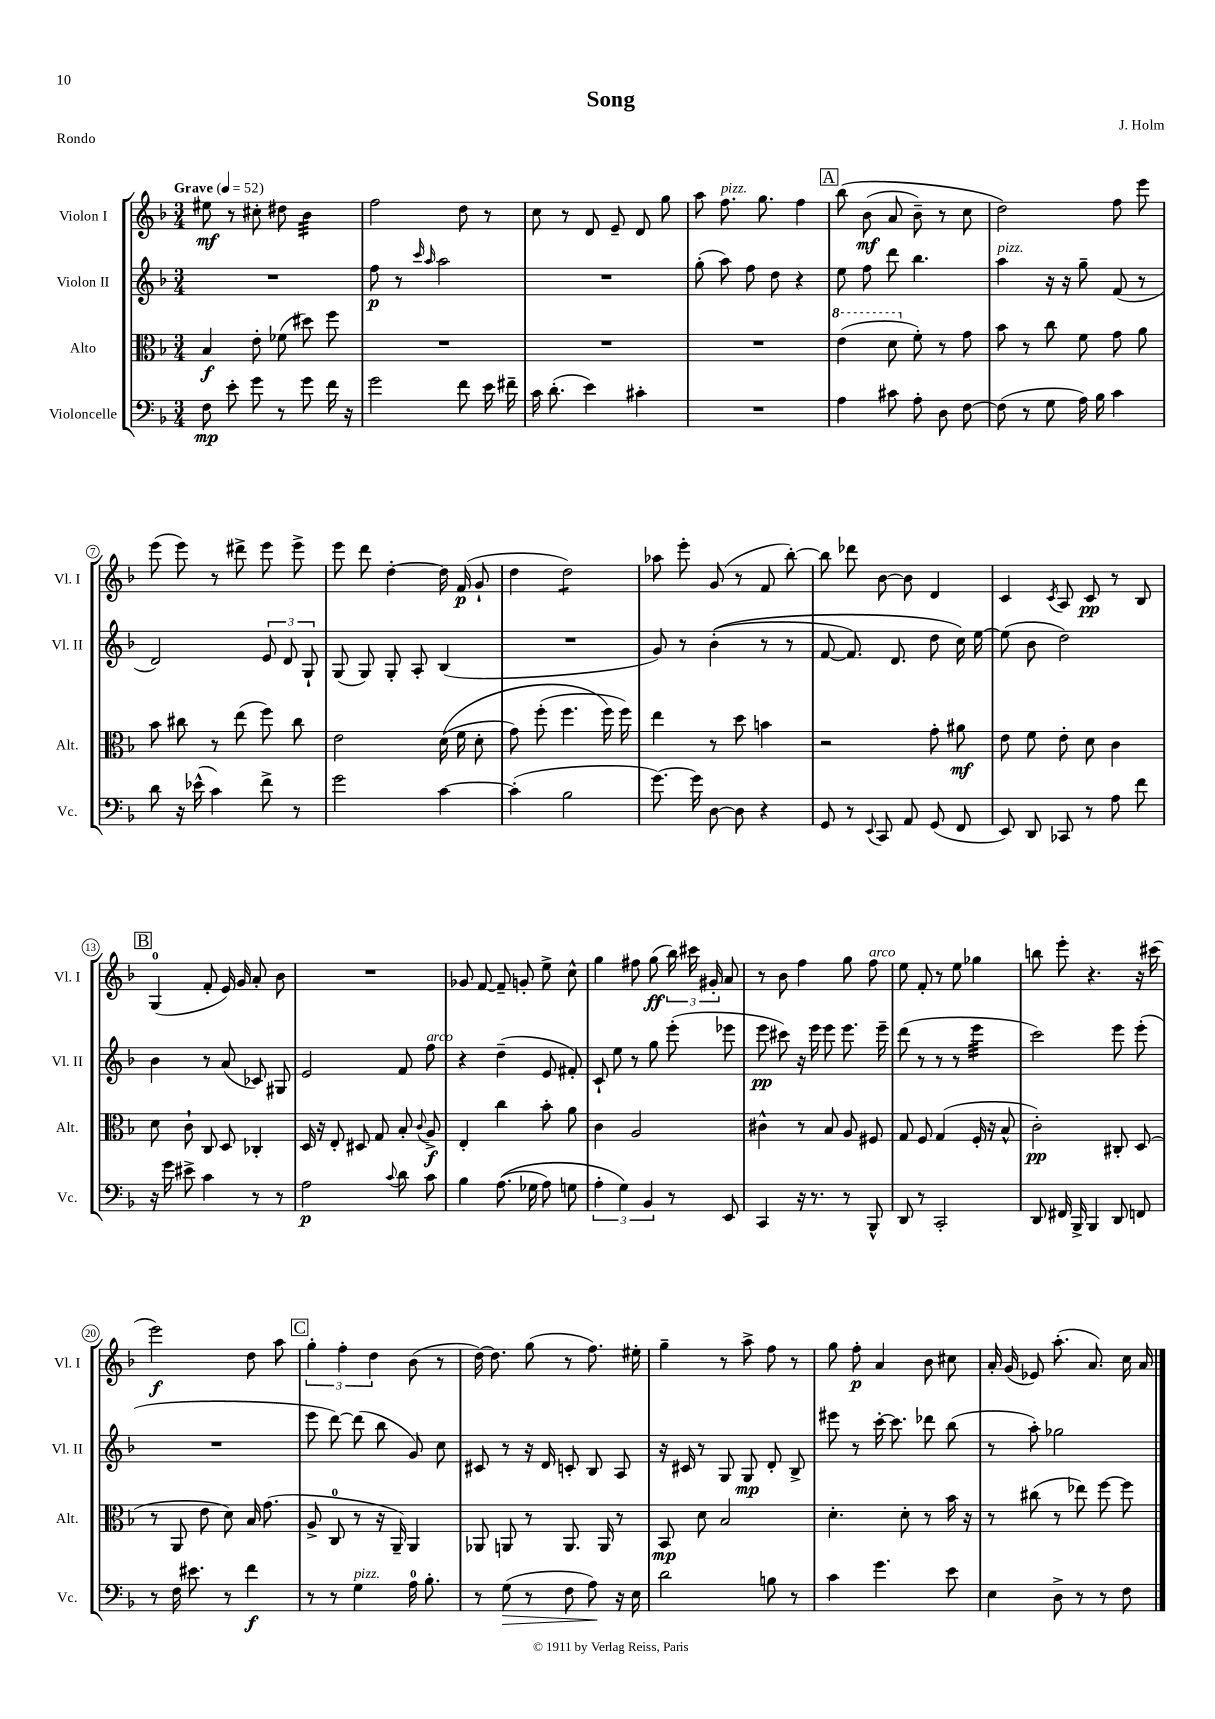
\header { title = "Song" composer = "J. Holm" piece = "Rondo" }
<<
\new StaffGroup <<
\new Staff = "s0" \with { instrumentName = "Violon I" shortInstrumentName = "Vl. I" } {
    \clef treble \key f \major \numericTimeSignature \time 3/4 \tempo "Grave" 4 = 52
    \autoBeamOff eis''8\mf r8 cis''8-. dis''8 bes'4:32 |
    f''2 d''8 r8 |
    c''8 r8 d'8 e'8-- d'8 g''8 |
    a''8 f''8.^\markup { \italic "pizz." } g''8. f''4 |
    \mark \markup { \box "A" } bes''8\( bes'8\mf( a'8 bes'8--) r8 c''8 |
    d''2\) f''8 e'''8 |
    e'''8( e'''8) r8 dis'''8-> e'''8 e'''8-> |
    e'''8 d'''8 d''4~-. d''16 f'16\p( g'8-! |
    d''4 d''2:8) |
    aes''8 e'''8-. g'8( r8 f'8 bes''8~-.) |
    bes''8 des'''8 bes'8~ bes'8 d'4 |
    c'4 \acciaccatura { c'8 } a8 c'8\pp r8 bes8 |
    \mark \markup { \box "B" } g4-0( f'8-. e'16) g'16 a'8-. bes'8 |
    R2. |
    ges'8 f'8~ f'8-- g'8-. e''8-> c''8-^ |
    g''4 fis''8 g''8\ff( \tuplet 3/2 { bes''16) cis'''16 gis'16-. } a'8 |
    r8 bes'8 f''4 g''8 f''8^\markup { \italic "arco" } |
    e''8 f'8-. r8 e''8 ges''4 |
    b''8 e'''8-. r4. r16 cis'''16( |
    e'''2\f) d''8 a''8 |
    \mark \markup { \box "C" } \tuplet 3/2 { g''4-. f''4-. d''4 } bes'8( r8 |
    d''16~) d''8. g''8( r8 f''8.) eis''16-. |
    g''4-- r8 a''8-> f''8 r8 |
    g''8 f''8-.\p a'4 bes'8 cis''8 |
    a'16-. g'16( ees'8) a''8.-.( a'8.) c''16 a'16 \bar "|." |
}
\new Staff = "s1" \with { instrumentName = "Violon II" shortInstrumentName = "Vl. II" } {
    \clef treble \key f \major \numericTimeSignature \time 3/4
    \autoBeamOff R2. |
    f''8\p r8 \grace { c'''16 a''16 } a''2 |
    R2. |
    g''8-.( a''8) f''8 d''8 r4 |
    \mark \markup { \box "A" } e''8 f''8 d'''8 bes''4. |
    a''4^\markup { \italic "pizz." } r16 r16 g''8-- f'8( r8 |
    d'2) \tuplet 3/2 { e'8 d'8 g8-! } |
    g8( g8) g8-. a8-. bes4( |
    R2. |
    g'8) r8 bes'4-.(\( r8 r8 |
    f'8~ f'8.) d'8. d''8 c''16\) e''16~ |
    e''8( bes'8 d''2) |
    \mark \markup { \box "B" } bes'4 r8 a'8( ces'8) gis8 |
    e'2 f'8 f''8^\markup { \italic "arco" } |
    r4 d''4--( e'8 fis'8-.) |
    c'8-! e''8 r8 g''8 e'''8-.( ees'''8 |
    e'''8\pp cis'''8) r16 e'''16 e'''8 e'''8. e'''16-- |
    d'''8( r8 r8 r8 e'''4:32 |
    c'''2) e'''8 e'''8-.( |
    R2. |
    \mark \markup { \box "C" } e'''8 d'''8~) d'''8( bes''8 g'8) c''8 |
    cis'8 r8 r16 d'16 c'8-. bes8 a8 |
    r16 cis'16 r8 g8 g8\mp d'8-. bes8-> |
    eis'''8 r8 c'''16~-. c'''8. des'''8 bes''8( |
    r8 a''8-.) ges''2 \bar "|." |
}
\new Staff = "s2" \with { instrumentName = "Alto" shortInstrumentName = "Alt." } {
    \clef alto \key f \major \numericTimeSignature \time 3/4
    \autoBeamOff bes4\f e'8-. fes'8( dis''8) f''8 |
    R2. |
    R2. |
    R2. |
    \mark \markup { \box "A" } \ottava #1 e''4( d''8 \ottava #0 f'8-.) r8 g'8 |
    bes'8 r8 c''8 f'8 g'8 a'8 |
    bes'8 cis''8 r8 e''8( f''8) cis''8 |
    e'2 d'16(\( f'16 d'8-. |
    g'8) f''8-.( f''4. f''16\) f''16) |
    e''4 r8 d''8 b'4 |
    r2 g'8-. ais'8\mf |
    e'8 f'8 e'8-. d'8 c'4 |
    \mark \markup { \box "B" } d'8 c'8-! c8 d8 ces4-. |
    d16 r16 e8-. dis8 g8 bes8-. \appoggiatura { c'8 } a8->\f |
    e4-. c''4 bes'8-. a'8 |
    c'4 a2 |
    cis'4-^ r8 bes8 a8 fis8 |
    g8 f8 g4( f16-. r16 bes8-^ |
    c'2-.\pp) cis8-. d8( |
    r8 a,8 e'8 d'8) bes16 g'8.( |
    \mark \markup { \box "C" } a8-> c8-0 r8 r16 a,16--) a,4 |
    aes,8 a,8 r8 a,8. a,16 r8 |
    bes,8\mp d'8 bes2 |
    d'4.-. d'8-. r8 bes'16 r16 |
    r8 cis''8( r8 ees''8) f''8~ f''8 \bar "|." |
}
\new Staff = "s3" \with { instrumentName = "Violoncelle" shortInstrumentName = "Vc." } {
    \clef bass \key f \major \numericTimeSignature \time 3/4
    \autoBeamOff f8\mp e'8-. g'8 r8 g'8 f'16 r16 |
    g'2 f'8 e'16 fis'16-- |
    c'16 d'8.-.( e'4) cis'4-. |
    R2. |
    \mark \markup { \box "A" } a4 cis'8 a8-. d8 f8~ |
    f8( r8 g8 a16) bes16 c'4 |
    d'8 r16 ees'16-^( c'4) f'8-> r8 |
    g'2 c'4~ |
    c'4-.( bes2 |
    g'8.~) g'16 d8~ d8 r4 |
    g,8 r8 \appoggiatura { e,8 } c,8 a,8 g,8( f,8 |
    e,8) d,8 ces,8 r8 a8 f'8 |
    \mark \markup { \box "B" } r16 g'16 eis'8-> c'4 r8 r8 |
    a2\p \appoggiatura { c'8 } d'8 c'8 |
    bes4 a8.(\( ges16 a8) g8 |
    \tuplet 3/2 { a4-. g4\) bes,4 } r8 e,8 |
    c,4 r16 r8. r8 bes,,8-^ |
    d,8 r8 c,2-. |
    d,8 fis,16 bes,,16-> bes,,4 d,8 f,8 |
    r8 f16 eis'8. r8 f'4\f |
    \mark \markup { \box "C" } r8 r8 g4^\markup { \italic "pizz." } a16-0 bes8.-. |
    r8 g8\>( r8 f8 a8\!) r16 e16 |
    d'2 b8 r8 |
    c'4 g'4. e'8 |
    e4 d8-> r8 r8 f8 \bar "|." |
}
>>
>>
\layout { \context { \Score \override BarNumber.stencil = #(make-stencil-circler 0.1 0.3 ly:text-interface::print) } }
